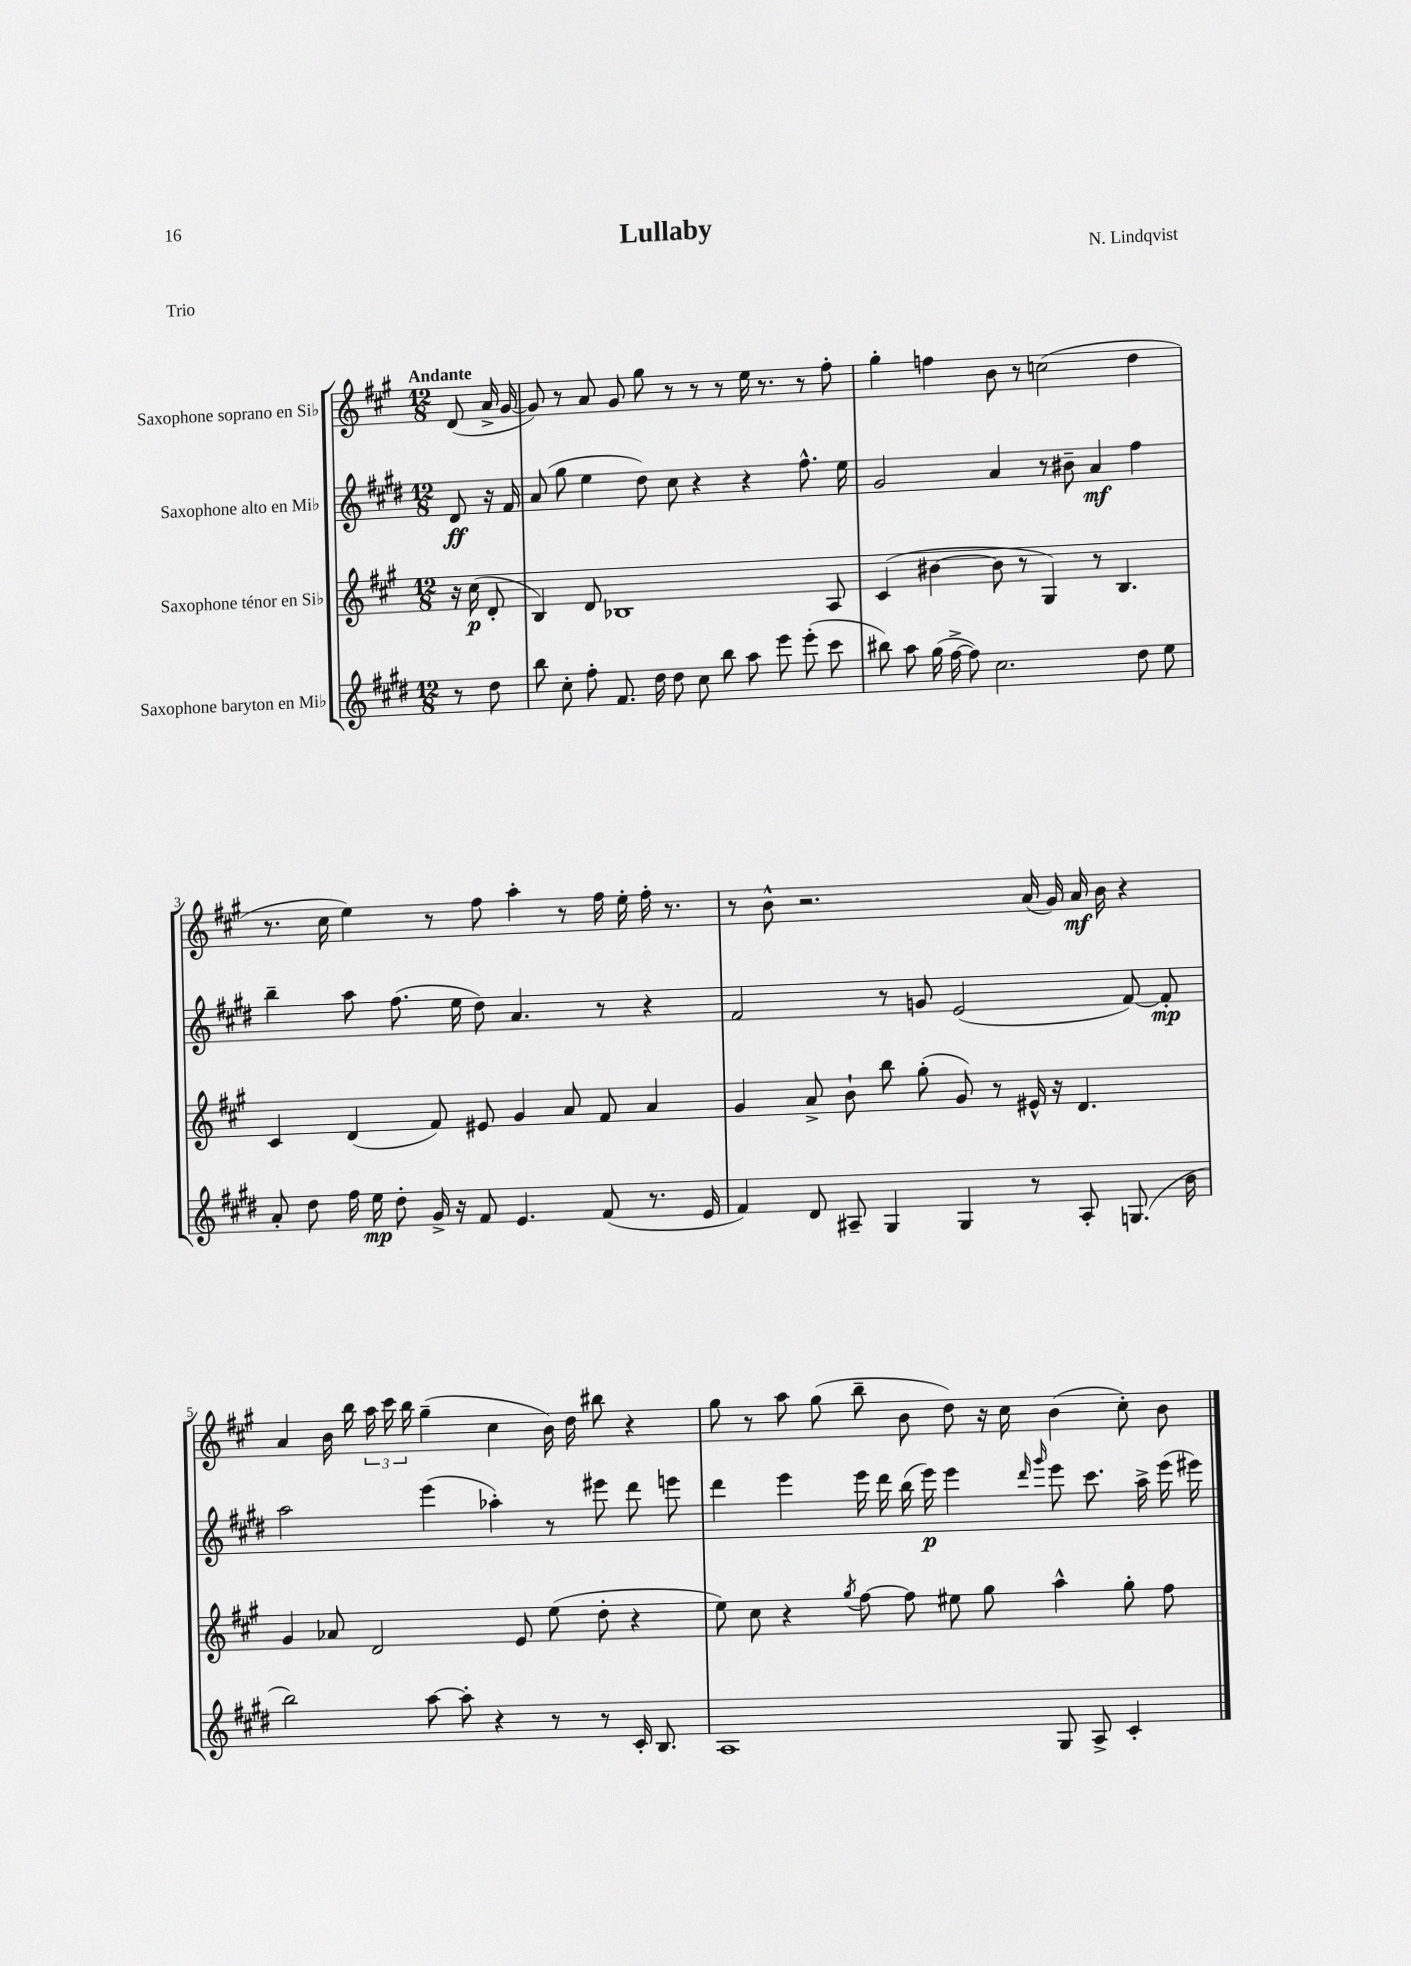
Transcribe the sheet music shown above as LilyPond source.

\header { title = "Lullaby" composer = "N. Lindqvist" piece = "Trio" }
<<
\new StaffGroup <<
\new Staff = "s0" \with { instrumentName = "Saxophone soprano en Sib" } {
    \clef treble \key a \major \numericTimeSignature \time 12/8 \partial 4 \tempo "Andante"
    \autoBeamOff d'8( a'16-> gis'16~ |
    gis'8) r8 a'8 gis'8 gis''8 r8 r8 r8 e''16 r8. r8 fis''8-. |
    gis''4-. f''4 b'8 r8 c''2( d''4 |
    r8. cis''16 e''4) r8 fis''8 a''4-. r8 fis''16 e''16-. fis''16-. r8. |
    r8 b'8-^ r2. a'16( gis'16) a'16\mf b'16 r4 |
    a'4 b'16 b''16 \tuplet 3/2 { a''16 cis'''16 b''16 } gis''4--( cis''4 b'16) d''16 bis''8 r4 |
    gis''8 r8 a''8 gis''8( b''8-- b'8 d''8) r16 cis''16 b'4( cis''8-.) b'8 \bar "|." |
}
\new Staff = "s1" \with { instrumentName = "Saxophone alto en Mib" } {
    \clef treble \key e \major \numericTimeSignature \time 12/8 \partial 4
    \autoBeamOff dis'8\ff r16 fis'16 |
    a'8( gis''8 e''4 dis''8) cis''8 r4 r4 fis''8.-^ e''16 |
    gis'2 a'4 r8 bis'8-- a'4\mf fis''4 |
    b''4-- a''8 fis''8.( e''16 dis''8) a'4. r8 r4 |
    fis'2 r8 g'8 e'2( fis'8~) fis'8-.\mp |
    a''2 e'''4( aes''4-.) r8 eis'''8 dis'''8 e'''8 |
    dis'''4 e'''4 e'''16 dis'''16 b''16( e'''16\p) e'''4 \grace { dis'''16 gis'''16 } e'''8 cis'''8. a''16-> e'''16( eis'''16) \bar "|." |
}
\new Staff = "s2" \with { instrumentName = "Saxophone ténor en Sib" } {
    \clef treble \key a \major \numericTimeSignature \time 12/8 \partial 4
    \autoBeamOff r16 cis''16\p( d'8-. |
    b4) d'8 bes1 a8 |
    cis'4( bis'4~ bis'8 r8 gis4) r8 b4. |
    cis'4 d'4( fis'8) eis'8 gis'4 a'8 fis'8 a'4 |
    gis'4 a'8-> b'8-! b''8 gis''8-.( gis'8) r8 eis'16-^ r16 d'4. |
    gis'4 aes'8 d'2 e'8 e''8( d''8-. r4 |
    e''8) cis''8 r4 \acciaccatura { gis''8 } fis''8~ fis''8 eis''8 gis''8 a''4-^ gis''8-. fis''8 \bar "|." |
}
\new Staff = "s3" \with { instrumentName = "Saxophone baryton en Mib" } {
    \clef treble \key e \major \numericTimeSignature \time 12/8 \partial 4
    \autoBeamOff r8 dis''8 |
    b''8 cis''8-. fis''8-. fis'8. dis''16 dis''8 cis''8 b''8 a''8 e'''8 e'''8-.( cis'''8 |
    bis''8) a''8 gis''16( fis''16~-> fis''8) cis''2. dis''8 e''8 |
    a'8-. dis''8 fis''16 e''16\mp dis''8-. gis'16-> r16 fis'8 e'4. fis'8( r8. e'16 |
    fis'4) dis'8 ais8-- gis4 gis4 r8 ais8-. g8.( b'16 |
    b''2) a''8~ a''8-. r4 r8 r8 cis'16-. b8. |
    a1 gis8 a8-> cis'4-. \bar "|." |
}
>>
>>
